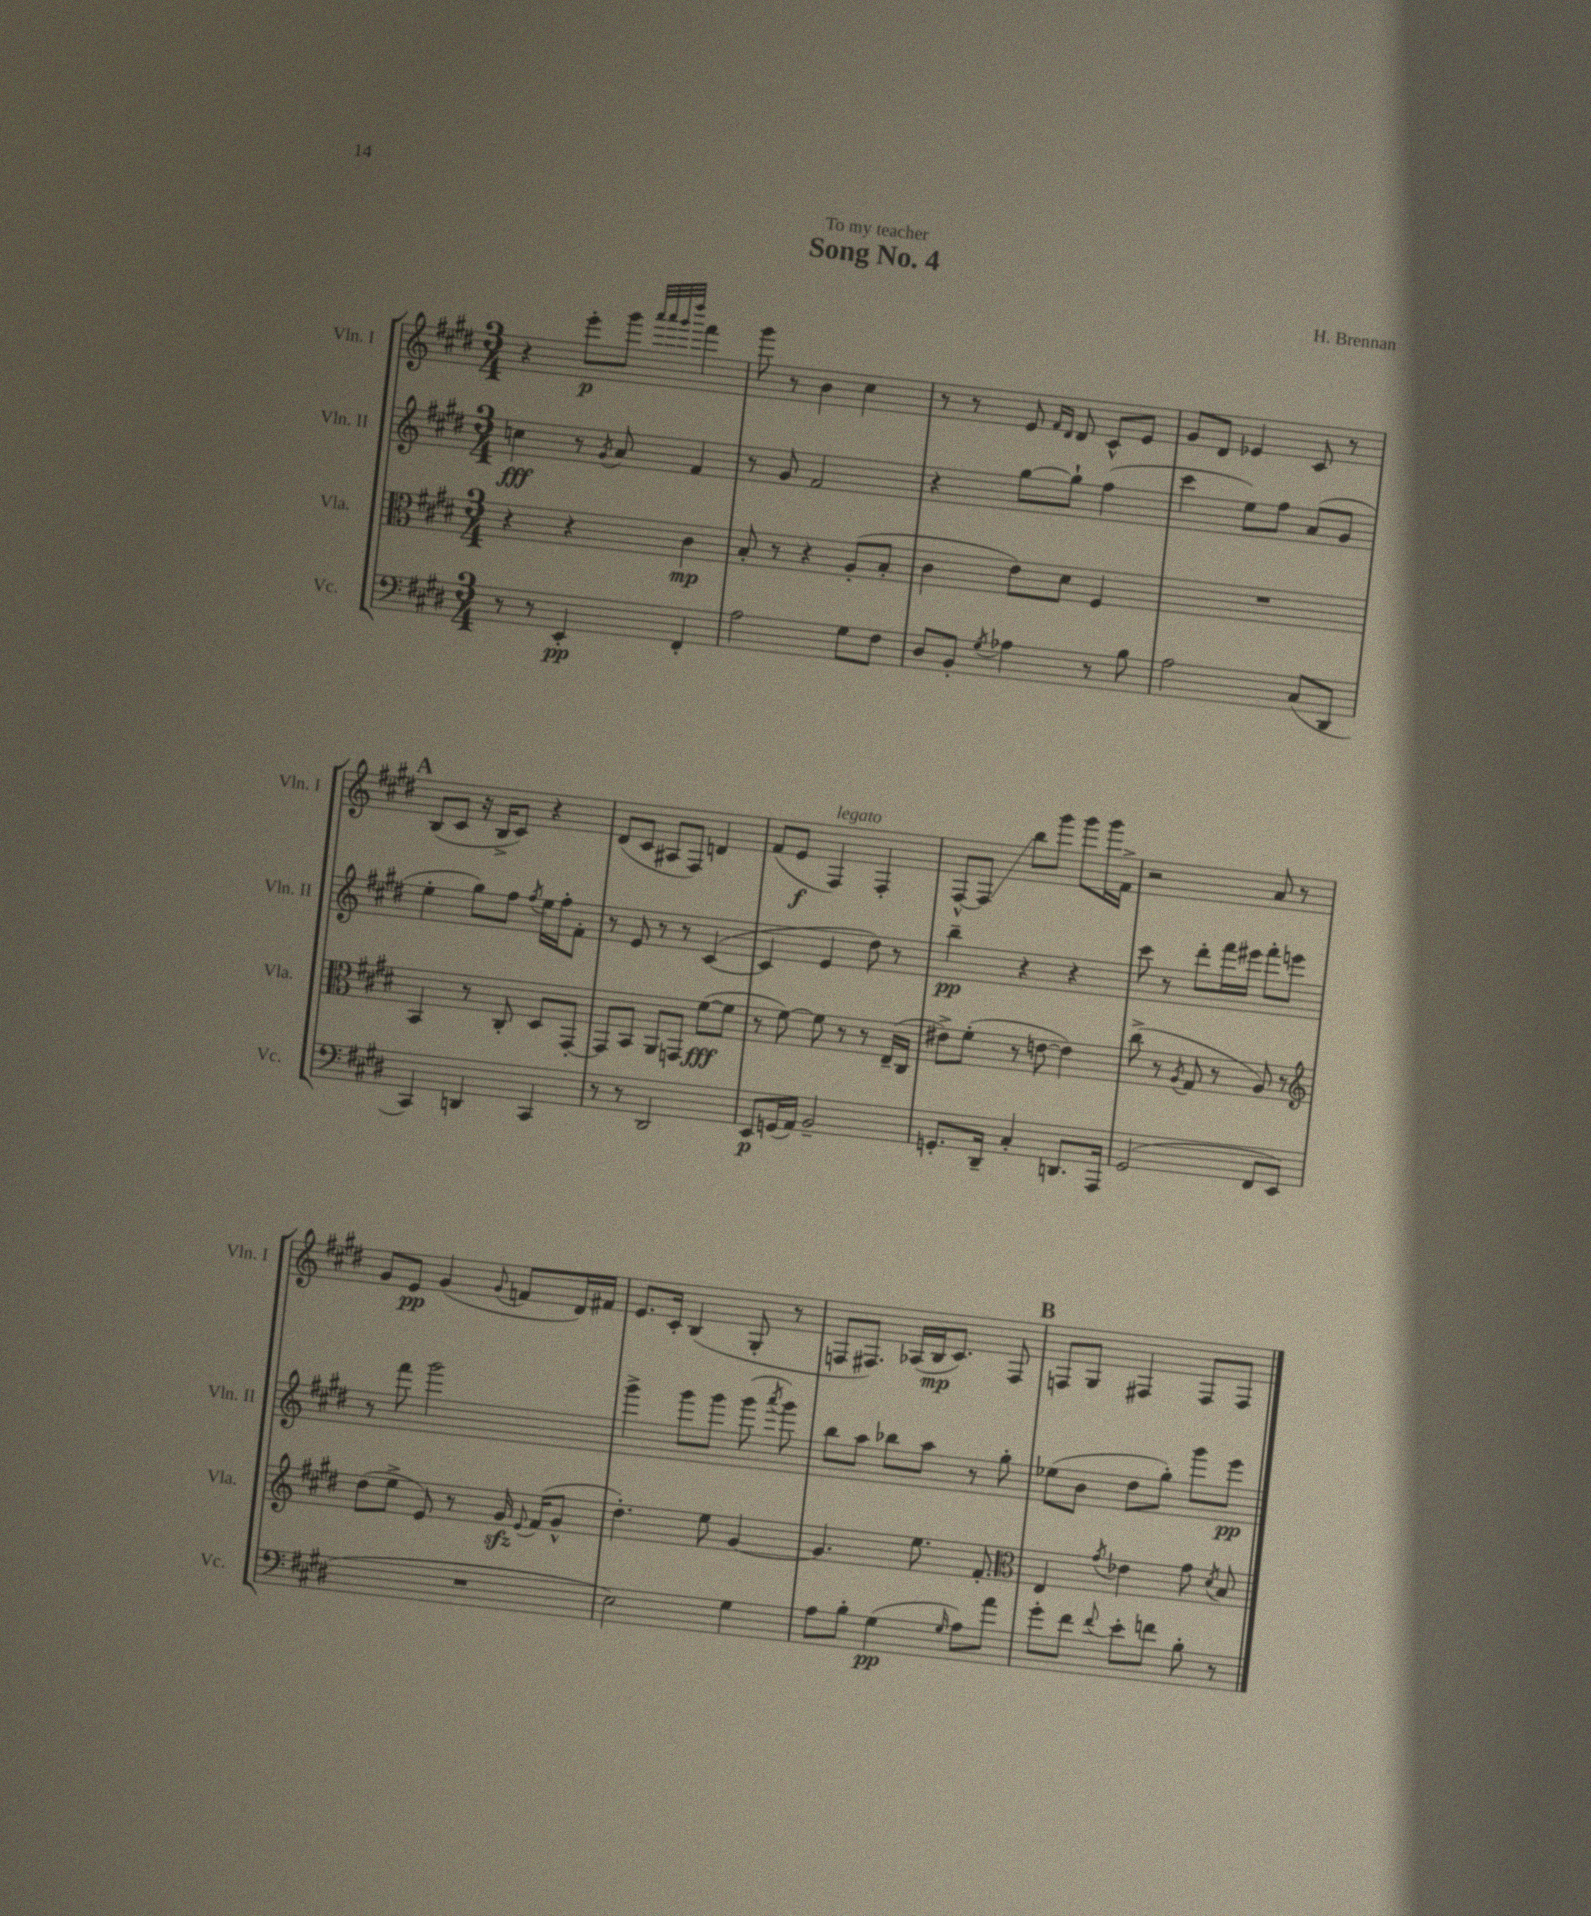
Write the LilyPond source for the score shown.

\header { title = "Song No. 4" composer = "H. Brennan" dedication = "To my teacher" }
<<
\new StaffGroup <<
\new Staff = "s0" \with { instrumentName = "Vln. I" shortInstrumentName = "Vln. I" } {
    \clef treble \key e \major \numericTimeSignature \time 3/4
    \autoBeamOff r4 e'''8[-.\p gis'''8] \grace { a'''32[ a'''32 gis'''32 dis''''32] } fis'''4 |
    gis'''8 r8 b'4 cis''4 |
    r8 r8 e'8 \grace { fis'16[ dis'16] } dis'8 cis'8[-^ e'8] |
    gis'8[ dis'8] ees'4 cis'8 r8 |
    \mark \markup { \bold "A" } b8[( cis'8] r16 b16[-> cis'8]) r4 |
    dis'8[( cis'8] ais8[ fis8]) d'4 |
    fis'8[( e'8]\f fis4^\markup { \italic "legato" }) fis4-. |
    fis8[~-^ fis8]\glissando b''8[ gis'''8] gis'''8[ gis'''16 fis'16]-> |
    r2 a'8 r8 |
    gis'8[ e'8]\pp gis'4( \appoggiatura { gis'8 } f'8[ dis'16) fis'16] |
    e'8.[ cis'16]-. b4( gis8-. r8 |
    f8[ fis8.]) aes16[( b16\mp cis'8.]) fis8 |
    \mark \markup { \bold "B" } f8[ gis8] fis4 fis8[ fis8] \bar "|." |
}
\new Staff = "s1" \with { instrumentName = "Vln. II" shortInstrumentName = "Vln. II" } {
    \clef treble \key e \major \numericTimeSignature \time 3/4
    \autoBeamOff c''4\fff r8 \acciaccatura { gis'8 } a'8 fis'4 |
    r8 gis'8 fis'2 |
    r4 gis''8[~ gis''8]-! fis''4( |
    cis'''4 e''8[) fis''8] a'8[( gis'8] |
    \mark \markup { \bold "A" } e''4-. gis''8[) fis''8] \acciaccatura { fis''8 } e''16[ fis''16-. fis'8]-. |
    r8 e'8 r8 r8 cis'4~( |
    cis'4 e'4 dis''8) r8 |
    b''4--\pp r4 r4 |
    cis'''8 r8 dis'''8[-. fis'''16 eis'''16] fis'''8[-. e'''8] |
    r8 fis'''8 gis'''2 |
    gis'''4-> gis'''8[ gis'''8] gis'''8( \acciaccatura { a'''8 } gis'''8) |
    b''8[ a''8] bes''8[ a''8] r8 gis''8-. |
    \mark \markup { \bold "B" } ees''8[( b'8] dis''8[ gis''8]-.) gis'''8[ e'''8]\pp \bar "|." |
}
\new Staff = "s2" \with { instrumentName = "Vla." shortInstrumentName = "Vla." } {
    \clef alto \key e \major \numericTimeSignature \time 3/4
    \autoBeamOff r4 r4 cis'4\mp |
    b8-. r8 r4 a8[-.( b8]-. |
    cis'4 e'8[) dis'8] fis4 |
    R2. |
    \mark \markup { \bold "A" } b,4 r8 cis8-. dis8[ gis,8]~-. |
    gis,8[ b,8] a,8[ g,8] fis'8[~\fff( fis'8] |
    r8 fis'8~) fis'8 r8 r8 e16[--( cis16] |
    eis'8[->) fis'8]-.( r8 e'8~ e'4) |
    cis''8->( r8 \acciaccatura { a8 } gis8 r8 a8) r8 |
    \clef treble dis''8[( e''8]-> e'8) r8 gis'16\sfz \appoggiatura { e'8 } fis'16[( gis'8]-^ |
    dis''4.-.) e''8 gis'4~ |
    gis'4. e''8. fis'8.-. |
    \mark \markup { \bold "B" } \clef alto e4 \acciaccatura { gis'8 } ees'4 gis'8 \acciaccatura { dis'8 } b8 \bar "|." |
}
\new Staff = "s3" \with { instrumentName = "Vc." shortInstrumentName = "Vc." } {
    \clef bass \key e \major \numericTimeSignature \time 3/4
    \autoBeamOff r8 r8 e,4-.\pp fis,4-. |
    a2 gis8[ fis8] |
    dis8[ b,8]-. \acciaccatura { gis8 } aes4 r8 b8 |
    a2 cis8[( dis,8] |
    \mark \markup { \bold "A" } cis,4) d,4 cis,4 |
    r8 r8 dis,2 |
    e,8[\p g,16( a,16]) b,2-- |
    g,8.[-. dis,16]-- cis4-. d,8.[ a,,16] |
    gis,2( fis,8[ e,8] |
    R2. |
    e2) gis4 |
    a8[ b8]-. gis4\pp( \grace { gis16 } a8[) a'8] |
    \mark \markup { \bold "B" } gis'8[-. fis'8] \appoggiatura { fis'8 } e'8[-. f'8] b8-. r8 \bar "|." |
}
>>
>>
\layout { \context { \Score \remove "Bar_number_engraver" } }
